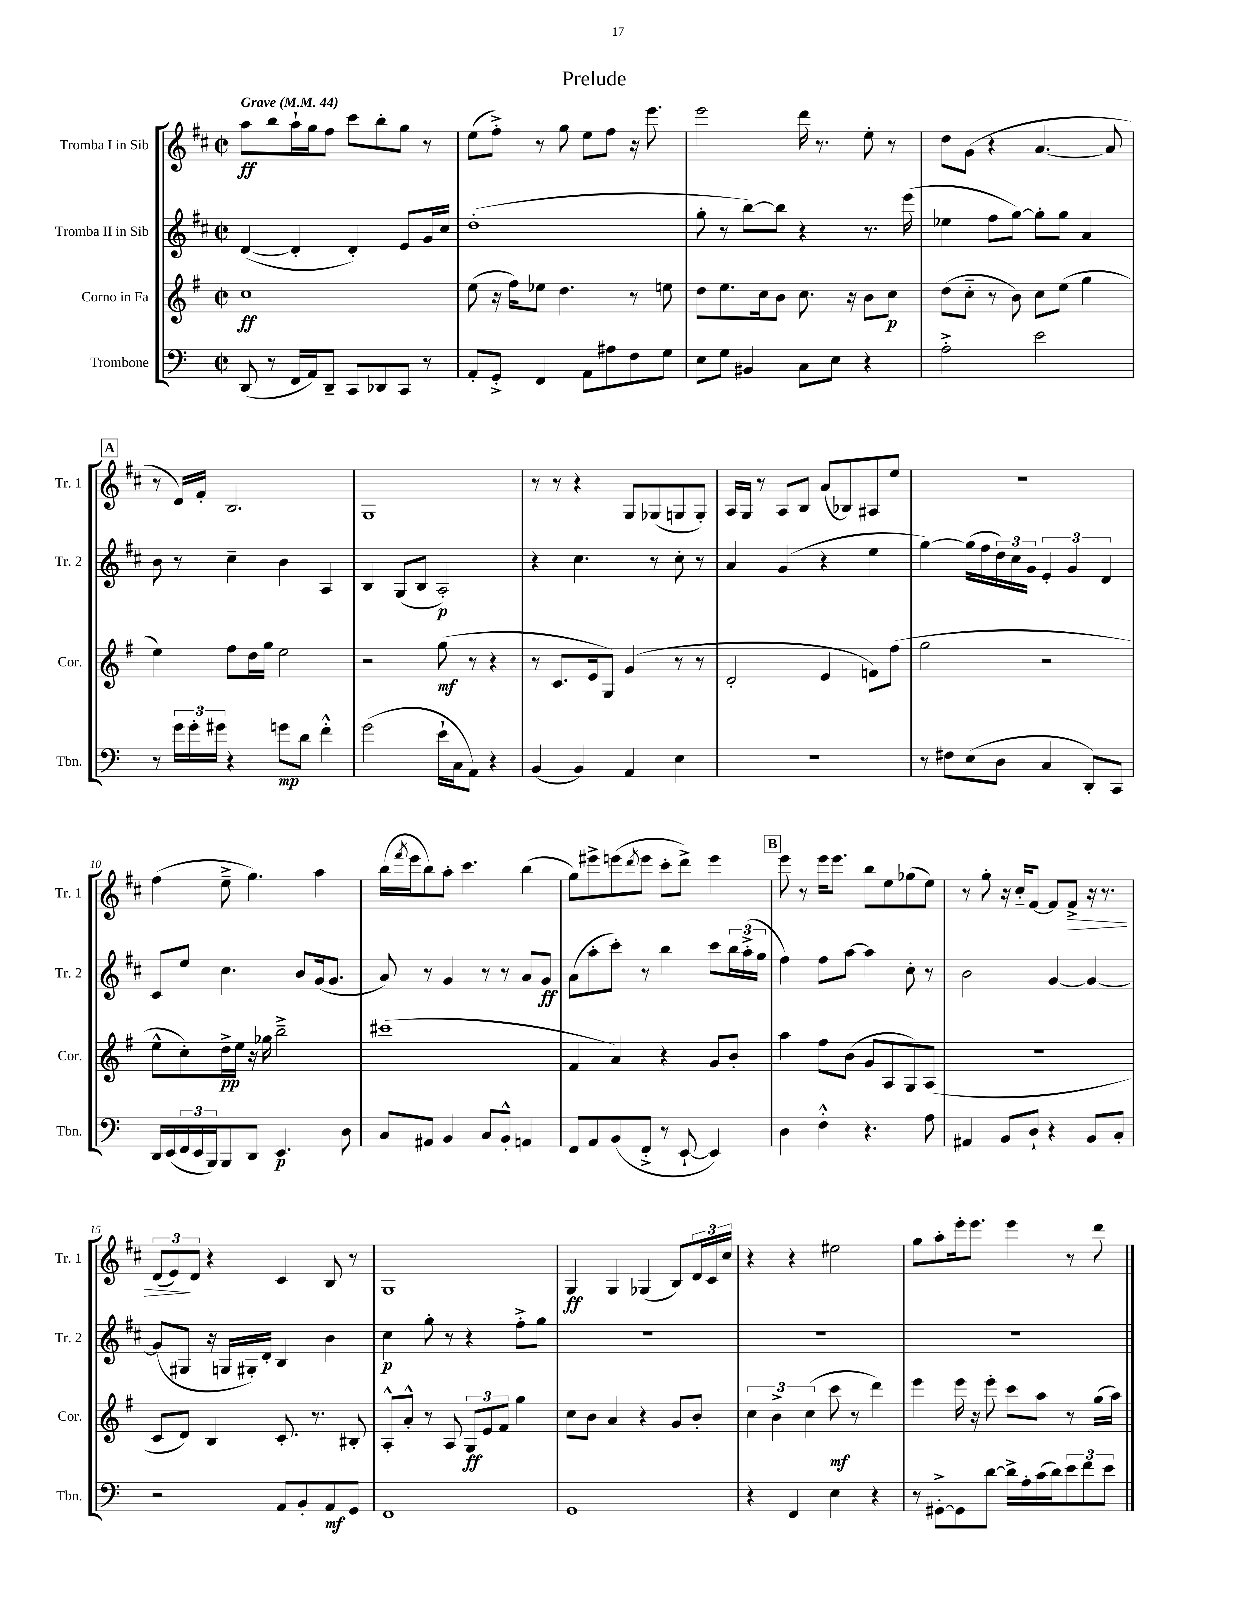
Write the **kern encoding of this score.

**kern	**kern	**kern	**kern
*staff4	*staff3	*staff2	*staff1
*clefF4	*clefG2	*clefG2	*clefG2
*k[]	*k[f#]	*k[f#c#]	*k[f#c#]
*M2/2	*M2/2	*M2/2	*M2/2
*met(c|)	*met(c|)	*met(c|)	*met(c|)
*MM44	*MM44	*MM44	*MM44
(8DD	1cc	([4d	8aa
8r	.	.	8bb
16FF	.	4d']	16aa`
16AA)	.	.	16gg
8DD~	.	.	8ff#
8CC	.	4d')	8ccc#
8DD-	.	.	8bb'
8CC	.	8e	8gg
8r	.	16g	8r
.	.	16cc#	.
=	=	=	=
8AA'	(8ee	(1dd'	(8ee
8GG'^	16r	.	8ff#'^)
.	16ff#)	.	.
4FF	8ee-	.	8r
.	4.dd	.	8gg
8AA	.	.	8ee
8A#	.	.	8ff#
8F	8r	.	16r
.	.	.	8.eee
8G	8ee	.	.
=	=	=	=
8E	8dd	8gg'	2eee
8G	8.ee	8r	.
4BB#	.	[8bb)	.
.	16cc	.	.
.	8b	8bb]	.
8C	8.cc	4r	16ddd
.	.	.	8.r
8E	.	.	.
.	16r	.	.
4r	8b	8.r	8ee'
.	8cc	.	8r
.	.	(16eee	.
=	=	=	=
2A'^	(8dd	4ee-	8dd
.	8cc'~	.	(8g
.	8r	8ff#	4r
.	8b)	[8gg)	.
2e	8cc	8gg']	[4.a
.	(8ee	8gg	.
.	4gg	4a	.
.	.	.	8a]
=	=	=	=
8r	4ee)	8b	8r
24g	.	8r	16d)
24g'	.	.	.
.	.	.	16f#'
24g#	.	.	.
4r	8ff#	4cc#~	2.B
.	16dd	.	.
.	16gg	.	.
8g	2ee	4b	.
8d	.	.	.
4f'^^	.	4A	.
=	=	=	=
(2g	2r	4B	1G
.	.	(8G	.
.	.	8B	.
16e`	(8gg	2A')	.
16C	.	.	.
8AA)	8r	.	.
4r	4r	.	.
=	=	=	=
(4BB	8r	4r	8r
.	8.c	.	8r
4BB)	.	4.cc#	4r
.	16e	.	.
.	8G)	.	.
4AA	(4g	.	8G
.	.	8r	(8G-
4E	8r	8cc#'	8G
.	8r	8r	8G')
=	=	=	=
1r	2d'	4a	16A
.	.	.	16G
.	.	.	8r
.	.	(4g	8A
.	.	.	8B
.	4e	4r	(8a
.	.	.	8B-)
.	8f)	4ee	8A#
.	(8ff#	.	8ee
=	=	=	=
8r	2gg	[4gg)	1r
8F#	.	.	.
(8E	.	(16gg]	.
.	.	16ff#	.
8D	.	24dd)	.
.	.	24cc#	.
.	.	24g	.
4C	2r	6e'	.
.	.	6g	.
8DD')	.	.	.
.	.	6d	.
8CC	.	.	.
=	=	=	=
16DD	8ee^^	8c#	(4ff#
(16EE	.	.	.
24FF	8cc')	8ee	.
24EE	.	.	.
24BBB)	.	.	.
8BBB	16dd^	4.cc#	8ee~^
.	16ee	.	.
8DD	16r	.	4.gg)
.	16gg-	.	.
4.EE	2bb~^	.	.
.	.	8b	.
.	.	(16g	4aa
.	.	8.g	.
8D	.	.	.
=	=	=	=
8C	(1ccc#	8a)	(16bb
.	.	.	8qfff#
.	.	.	16eee
8AA#	.	8r	8bb)
4BB	.	4g	8aa'
.	.	.	4.ccc#
8C	.	8r	.
8BB'^^	.	8r	.
4AA	.	8a	(4bb
.	.	8g	.
=	=	=	=
8FF	4f#	(8a	8gg)
8AA	.	8aa'	8eee#^
(8BB	4a)	8ccc#')	(8eee
.	.	.	8qddd
8FF'^	.	8r	8eee
8r	4r	4bb	8ccc#'
[8EE`	.	.	8ddd^)
4EE])	8g	8ccc#	4eee
.	8b'	24bb	.
.	.	(24aa'^	.
.	.	24gg	.
=	=	=	=
4D	4aa	4ff#)	8eee
.	.	.	8r
4F'^^	8ff#	8ff#	16eee
.	.	.	8.eee
.	(8b	[8aa	.
4.r	8g	4aa]	8bb
.	8A	.	8ee
.	8G)	8cc#'	(8gg-
8A	(8A	8r	8ee)
=	=	=	=
4AA#	1r	2b	8r
.	.	.	8gg'
8BB	.	.	16r
.	.	.	16cc#'~
8D`	.	.	[8f#
4r	.	[4g	8f#]
.	.	.	8f#^
8BB	.	4g_	16r
.	.	.	8.r
8C'	.	.	.
=	=	=	=
2r	8c	(8g]	(12d
.	.	.	12e)
.	8d)	8G#	.
.	.	.	12d
.	4B	16r	4r
.	.	16G	.
.	.	16G#')	.
.	.	16d'	.
8AA	8.c'	4B	4c#
8BB'	.	.	.
.	8.r	.	.
8AA	.	4b	8B
8GG	8B#'	.	8r
=	=	=	=
1FF	8A'^^	4cc#	1G
.	8a'^^	.	.
.	8r	8gg'	.
.	8A	8r	.
.	12G	4r	.
.	12e	.	.
.	12f#	.	.
.	4gg	8ff#'^	.
.	.	8gg	.
=	=	=	=
1GG	8cc	1r	4G
.	8b	.	.
.	4a	.	4G
.	4r	.	(4G-
.	8g	.	8B)
.	8b'	.	24d
.	.	.	24c#
.	.	.	24cc#
=	=	=	=
4r	6cc	1r	4r
.	6b^	.	.
4FF	.	.	4r
.	(6cc	.	.
4E	8ccc	.	2ee#
.	8r	.	.
4r	4ddd)	.	.
=	=	=	=
8r	4eee	1r	8gg
[8GG#'^	.	.	8aa'
8GG#]	16eee	.	16eee'
.	16r	.	8.eee
[8d	8eee'	.	.
16d^]	8ccc	.	4eee
16A'	.	.	.
(16c	8aa	.	.
16d)	.	.	.
12e	8r	.	8r
12f	.	.	.
.	(16gg	.	8ddd
12e	.	.	.
.	16aa)	.	.
==	==	==	==
*-	*-	*-	*-
